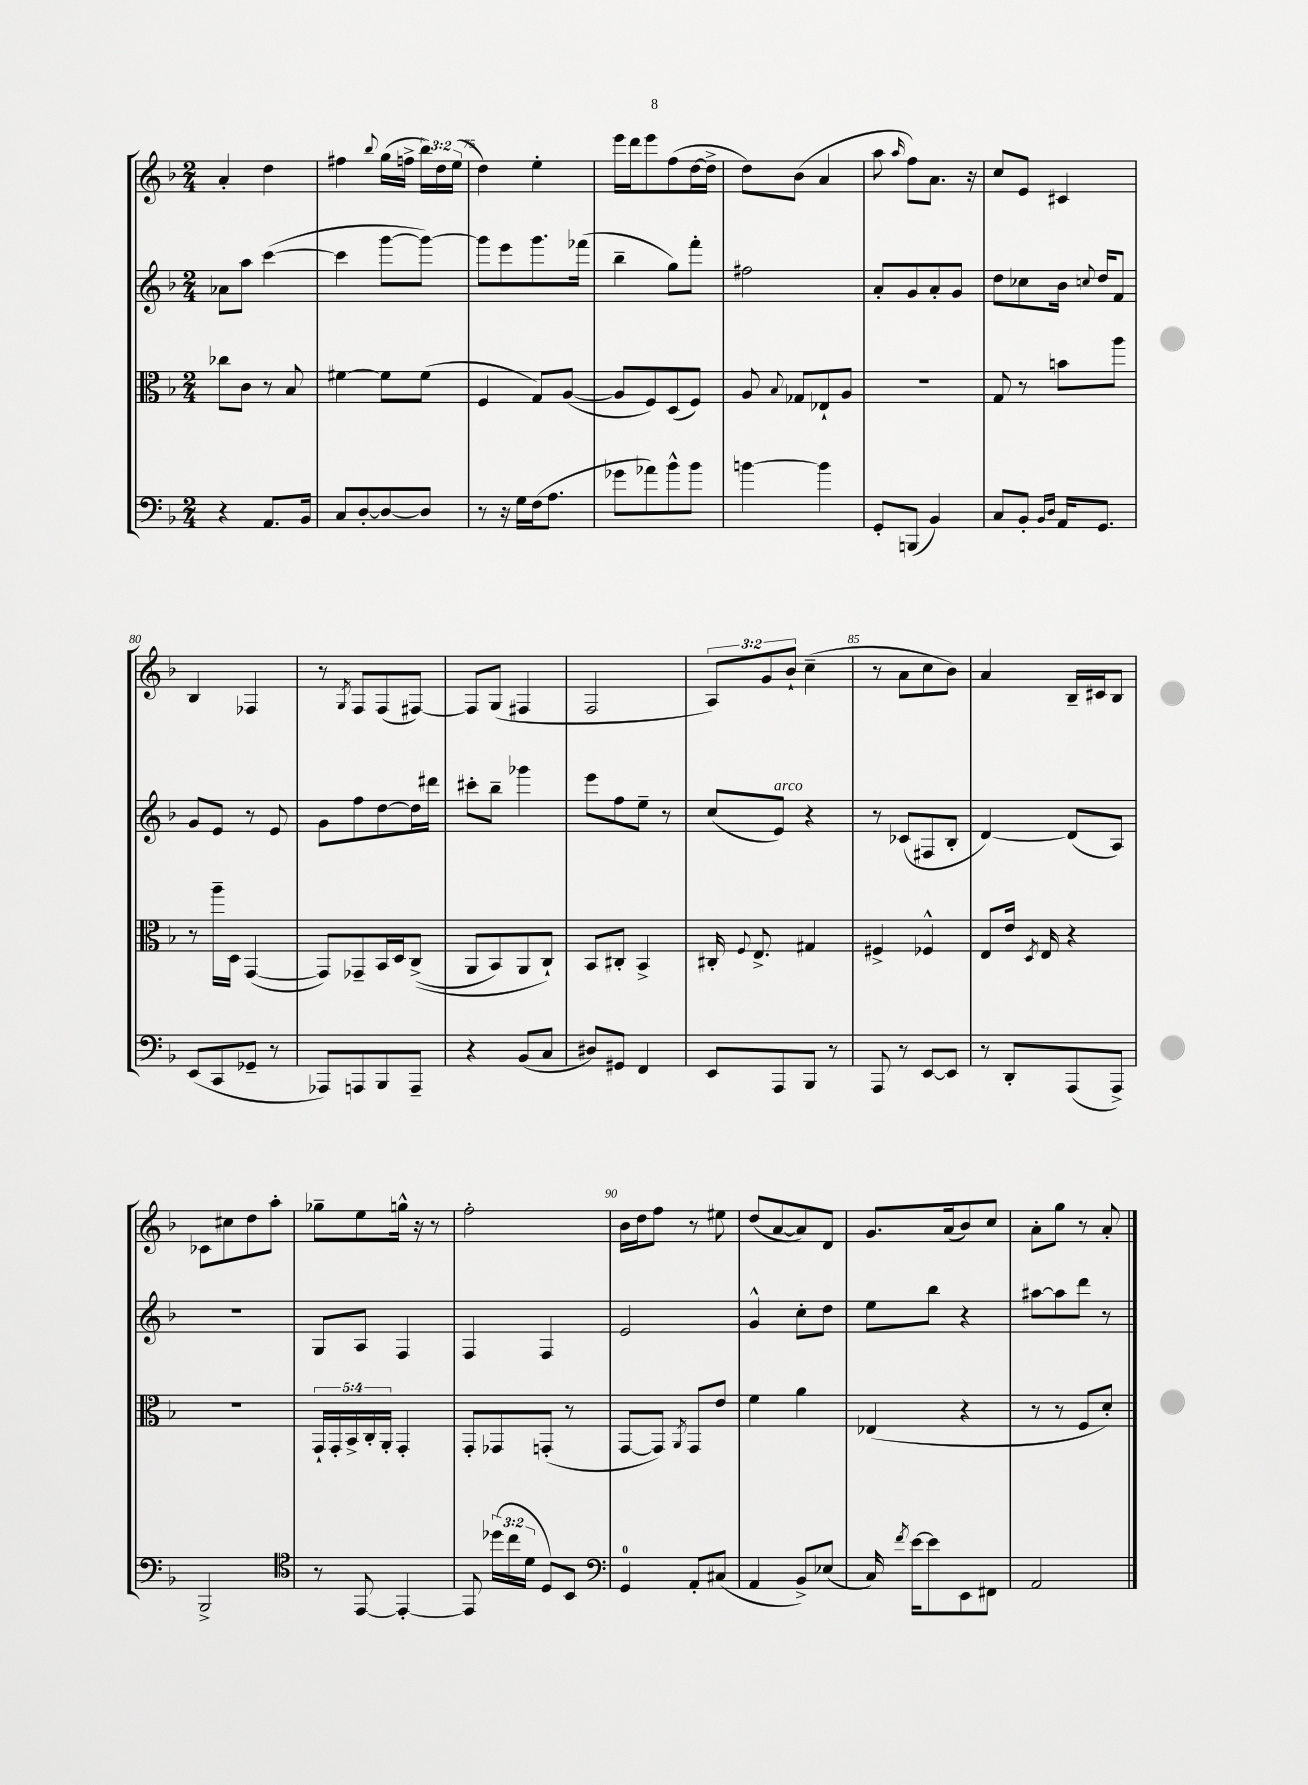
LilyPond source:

<<
\new StaffGroup <<
\new Staff = "s0" {
    \clef treble \key f \major \numericTimeSignature \time 2/4 \override Staff.TupletNumber.text = #tuplet-number::calc-fraction-text
    \autoBeamOff a'4-. d''4 |
    fis''4 \appoggiatura { bes''8 } g''16[( f''16]-> \tuplet 3/2 { bes''16[) d''16 e''16]( } |
    d''4) e''4-. |
    e'''16[ d'''16 e'''8 f''8( d''16~ d''16]-> |
    d''8[) bes'8]( a'4 |
    a''8 \grace { a''16 } f''8[) a'8.] r16 |
    c''8[ e'8] cis'4 |
    bes4 fes4 |
    r8 \acciaccatura { g8 } f8[ f8( fis8]~) |
    fis8[ g8]( fis4 |
    f2 |
    \tuplet 3/2 { a8[) g'8 bes'8]-! } c''4--( |
    r8 a'8[ c''8 bes'8]) |
    a'4 bes16[-- cis'16 bes8] |
    ces'8[ cis''8 d''8 a''8]-. |
    ges''8[-- e''8 g''16]-^ r16 r8 |
    f''2-. |
    bes'16[ d''16 f''8] r8 eis''8 |
    d''8[( a'8~ a'8) d'8] |
    g'8.[ a'16( bes'8) c''8] |
    a'8[-. g''8] r8 a'8-. \bar "|." |
}
\new Staff = "s1" {
    \clef treble \key f \major \numericTimeSignature \time 2/4
    \autoBeamOff aes'8[ a''8] c'''4~( |
    c'''4 g'''8[~ g'''8]~) |
    g'''8[ e'''8 g'''8. fes'''16]( |
    bes''4-- g''8[) f'''8]-. |
    fis''2 |
    a'8[-. g'8 a'8-. g'8] |
    d''8[ ces''8 bes'16] \appoggiatura { c''8 } d''16[ f'8] |
    g'8[ e'8] r8 e'8 |
    g'8[ f''8 d''8~ d''16 dis'''16] |
    cis'''8[-. bes''8]-- ges'''4 |
    e'''8[ f''8 e''8]-- r8 |
    c''8[( e'8]^\markup { \italic "arco" }) r4 |
    r8 ces'8[( fis8 bes8]-. |
    d'4~) d'8[( a8]) |
    R2 |
    g8[ a8] f4 |
    f4 f4 |
    e'2 |
    g'4-^ c''8[-. d''8] |
    e''8[ bes''8] r4 |
    ais''8[~ ais''8 d'''8] r8 \bar "|." |
}
\new Staff = "s2" {
    \clef alto \key f \major \numericTimeSignature \time 2/4 \override Staff.TupletNumber.text = #tuplet-number::calc-fraction-text
    \autoBeamOff ces''8[ c'8] r8 bes8 |
    fis'4~ fis'8[ fis'8]( |
    f4 g8[) a8]~( |
    a8[ f8) d8( f8]) |
    a8 \appoggiatura { bes8 } ges8[ ees8-! a8] |
    R2 |
    g8 r8 b'8[ a''8] |
    r8 a''16[-- d16] g,4~( |
    g,8[) ges,8-- bes,16 d16 c8]->(\( |
    a,8[ bes,8) a,8 c8]-!\) |
    bes,8[ cis8]-. bes,4-> |
    cis16-. \appoggiatura { f8 } e8.-> gis4 |
    fis4-> fes4-^ |
    e8[ e'16] \acciaccatura { d8 } e16 r4 |
    R2 |
    \tuplet 5/4 { g,16[-! g,16-. bes,16-> c16-. a,16]-. } g,4-. |
    g,8[-. ges,8 g,8]-.( r8 |
    g,8[~ g,8]) \acciaccatura { a,8 } g,8[ e'8] |
    f'4 a'4 |
    ees4( r4 |
    r8 r8 f8[ d'8]-.) \bar "|." |
}
\new Staff = "s3" {
    \clef bass \key f \major \numericTimeSignature \time 2/4 \override Staff.TupletNumber.text = #tuplet-number::calc-fraction-text
    \autoBeamOff r4 a,8.[ bes,16] |
    c8[ d8~-. d8~ d8] |
    r8 r16 g16[ f16( a8.] |
    ges'8[ aes'8) bes'8-^ bes'8] |
    b'4~ b'4 |
    g,8[-. b,,8]( bes,4) |
    c8[ bes,8]-. \grace { bes,16[ d16] } a,16[ g,8.] |
    e,8[( c,8 ges,8]-- r8 |
    aes,,8[) a,,8 bes,,8 a,,8]-- |
    r4 bes,8[( c8] |
    dis8[) gis,8] f,4 |
    e,8[ a,,8 bes,,8] r8 |
    a,,8 r8 e,8[~ e,8] |
    r8 d,8[-. a,,8( a,,8]->) |
    bes,,2-> |
    \clef tenor r8 e,8~ e,4~-. |
    e,8 \tuplet 3/2 { des''16[( c''16 d'16] } d8[) bes,8] |
    \clef bass g,4-0 a,8[-. cis8]( |
    a,4 bes,8[->) ees8]( |
    c16) \acciaccatura { f'8 } e'16[~ e'8 e,8 fis,8] |
    a,2 \bar "|." |
}
>>
>>
\layout { \context { \Score currentBarNumber = #73 \override BarNumber.break-visibility = ##(#f #t #t) barNumberVisibility = #(every-nth-bar-number-visible 5) } }
